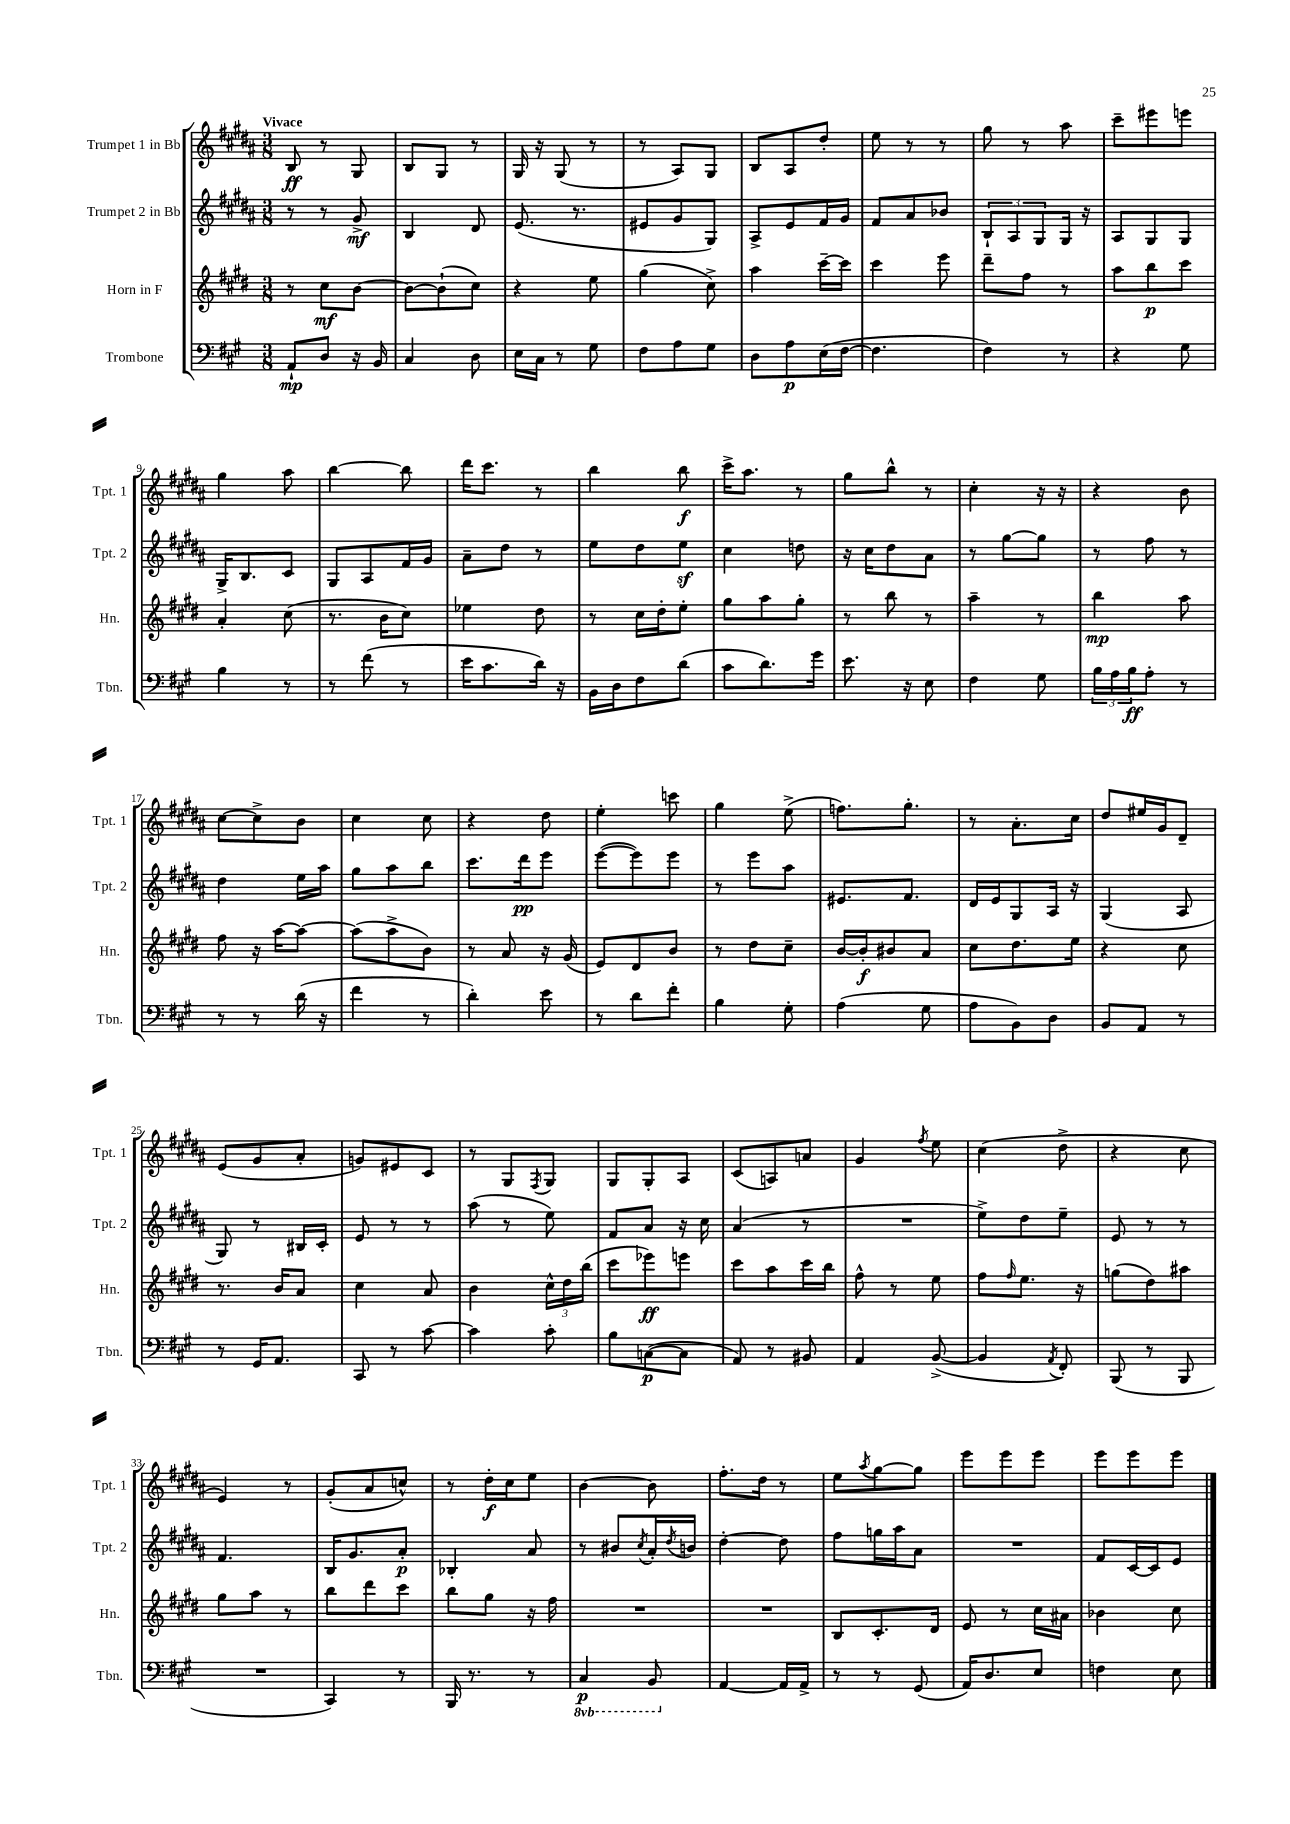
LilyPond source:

<<
\new StaffGroup <<
\new Staff = "s0" \with { instrumentName = "Trumpet 1 in Bb" shortInstrumentName = "Tpt. 1" } {
    \clef treble \key b \major \numericTimeSignature \time 3/8 \tempo "Vivace"
    b8\ff r8 gis8 |
    b8 gis8 r8 |
    gis16 r16 gis8( r8 |
    r8 ais8) gis8 |
    b8 ais8 dis''8-. |
    e''8 r8 r8 |
    gis''8 r8 ais''8 |
    cis'''8-- eis'''8 e'''8 |
    gis''4 ais''8 |
    b''4~ b''8 |
    dis'''16 cis'''8. r8 |
    b''4 b''8\f |
    cis'''16-> ais''8. r8 |
    gis''8 b''8-^ r8 |
    cis''4-. r16 r16 |
    r4 b'8 |
    cis''8~ cis''8-> b'8 |
    cis''4 cis''8 |
    r4 dis''8 |
    e''4-. c'''8 |
    gis''4 e''8->( |
    f''8.) gis''8.-. |
    r8 ais'8.-. cis''16 |
    dis''8 eis''16 gis'16 dis'8-- |
    e'8( gis'8 ais'8-. |
    g'8) eis'8 cis'8 |
    r8 gis8 \acciaccatura { fis8 } gis8 |
    gis8 gis8-. ais8 |
    cis'8( a8) a'8 |
    gis'4 \acciaccatura { fis''8 } e''8 |
    cis''4( dis''8-> |
    r4 cis''8 |
    e'4) r8 |
    gis'8-.( ais'8 c''8-^) |
    r8 dis''16-.\f cis''16 e''8 |
    b'4~ b'8 |
    fis''8.-. dis''16 r8 |
    e''8 \acciaccatura { ais''8 } gis''8~ gis''8 |
    e'''8 e'''8 e'''8 |
    e'''8 e'''8 e'''8 \bar "|." |
}
\new Staff = "s1" \with { instrumentName = "Trumpet 2 in Bb" shortInstrumentName = "Tpt. 2" } {
    \clef treble \key b \major \numericTimeSignature \time 3/8
    r8 r8 gis'8->\mf |
    b4 dis'8 |
    e'8.( r8. |
    eis'8 gis'8 gis8) |
    ais8-> e'8 fis'16 gis'16 |
    fis'8 ais'8 bes'8 |
    \tuplet 3/2 { b8-! ais8 gis8 } gis16 r16 |
    ais8 gis8 gis8 |
    gis16-> b8. cis'8 |
    gis8 ais8 fis'16 gis'16 |
    ais'8-- dis''8 r8 |
    e''8 dis''8 e''8\sf |
    cis''4 d''8 |
    r16 cis''16 dis''8 ais'8 |
    r8 gis''8~ gis''8 |
    r8 fis''8 r8 |
    dis''4 e''16 ais''16 |
    gis''8 ais''8 b''8 |
    cis'''8. dis'''16\pp e'''8 |
    e'''8~( e'''8) e'''8 |
    r8 e'''8 ais''8 |
    eis'8. fis'8. |
    dis'16 e'16 gis8 ais16 r16 |
    gis4( ais8 |
    gis8) r8 bis16 cis'16-. |
    e'8 r8 r8 |
    ais''8( r8 e''8) |
    fis'8 ais'8 r16 cis''16 |
    ais'4( r8 |
    R4. |
    e''8->) dis''8 e''8-- |
    e'8 r8 r8 |
    fis'4. |
    b16 gis'8. ais'8-.\p |
    bes4-. ais'8 |
    r8 bis'8 \acciaccatura { cis''8 } ais'16-. \acciaccatura { dis''8 } b'16 |
    dis''4~-. dis''8 |
    fis''8 g''16 ais''16 ais'8 |
    R4. |
    fis'8 cis'16~ cis'16 e'8 \bar "|." |
}
\new Staff = "s2" \with { instrumentName = "Horn in F" shortInstrumentName = "Hn." } {
    \clef treble \key e \major \numericTimeSignature \time 3/8
    r8 cis''8\mf b'8~ |
    b'8~ b'8-!( cis''8) |
    r4 e''8 |
    gis''4( cis''8->) |
    a''4 cis'''16~-- cis'''16 |
    cis'''4 e'''8 |
    dis'''8-- fis''8 r8 |
    a''8 b''8\p cis'''8 |
    a'4-. cis''8( |
    r8. b'16 cis''8) |
    ees''4 dis''8 |
    r8 cis''16 dis''16-. e''8-. |
    gis''8 a''8 gis''8-. |
    r8 b''8 r8 |
    a''4-- r8 |
    b''4\mp a''8 |
    fis''8 r16 a''16~ a''8~ |
    a''8( a''8-> b'8) |
    r8 a'8 r16 gis'16( |
    e'8) dis'8 b'8 |
    r8 dis''8 cis''8-- |
    b'16~ b'16-.\f bis'8 a'8 |
    cis''8 dis''8. e''16 |
    r4 cis''8 |
    r8. b'16 a'8 |
    cis''4 a'8 |
    b'4 \tuplet 3/2 { cis''16-^ dis''16 b''16( } |
    cis'''8 ees'''8\ff) e'''8 |
    cis'''8 a''8 cis'''16 b''16 |
    fis''8-^ r8 e''8 |
    fis''8 \grace { fis''16 } e''8. r16 |
    g''8( dis''8) ais''8 |
    gis''8 a''8 r8 |
    b''8 dis'''8 cis'''8 |
    b''8 gis''8 r16 fis''16 |
    R4. |
    R4. |
    b8 cis'8.-. dis'16 |
    e'8 r8 cis''16 ais'16 |
    bes'4 cis''8 \bar "|." |
}
\new Staff = "s3" \with { instrumentName = "Trombone" shortInstrumentName = "Tbn." } {
    \clef bass \key a \major \numericTimeSignature \time 3/8 \set Staff.ottavationMarkups = #ottavation-simple-ordinals
    a,8-!\mp d8 r16 b,16 |
    cis4 d8 |
    e16 cis16 r8 gis8 |
    fis8 a8 gis8 |
    d8 a8\p e16( fis16~ |
    fis4. |
    fis4) r8 |
    r4 gis8 |
    b4 r8 |
    r8 fis'8( r8 |
    e'16 cis'8. d'16) r16 |
    b,16 d16 fis8 d'8( |
    cis'8 d'8.) gis'16 |
    e'8. r16 e8 |
    fis4 gis8 |
    \tuplet 3/2 { b16 a16 b16\ff } a8-. r8 |
    r8 r8 d'16( r16 |
    fis'4 r8 |
    d'4-.) e'8 |
    r8 d'8 fis'8-. |
    b4 gis8-. |
    a4( gis8 |
    a8 b,8) d8 |
    b,8 a,8 r8 |
    r8 gis,16 a,8. |
    cis,8 r8 cis'8~ |
    cis'4 cis'8-. |
    b8 c8~\p( c8 |
    a,8) r8 bis,8 |
    a,4 b,8~->( |
    b,4 \acciaccatura { a,8 } fis,8-.) |
    b,,8( r8 b,,8 |
    R4. |
    cis,4) r8 |
    b,,16 r8. r8 |
    \ottava #-1 cis,4\p b,,8 \ottava #0 |
    a,4~ a,16 a,16-> |
    r8 r8 gis,8( |
    a,16) d8. e8 |
    f4 e8 \bar "|." |
}
>>
>>
